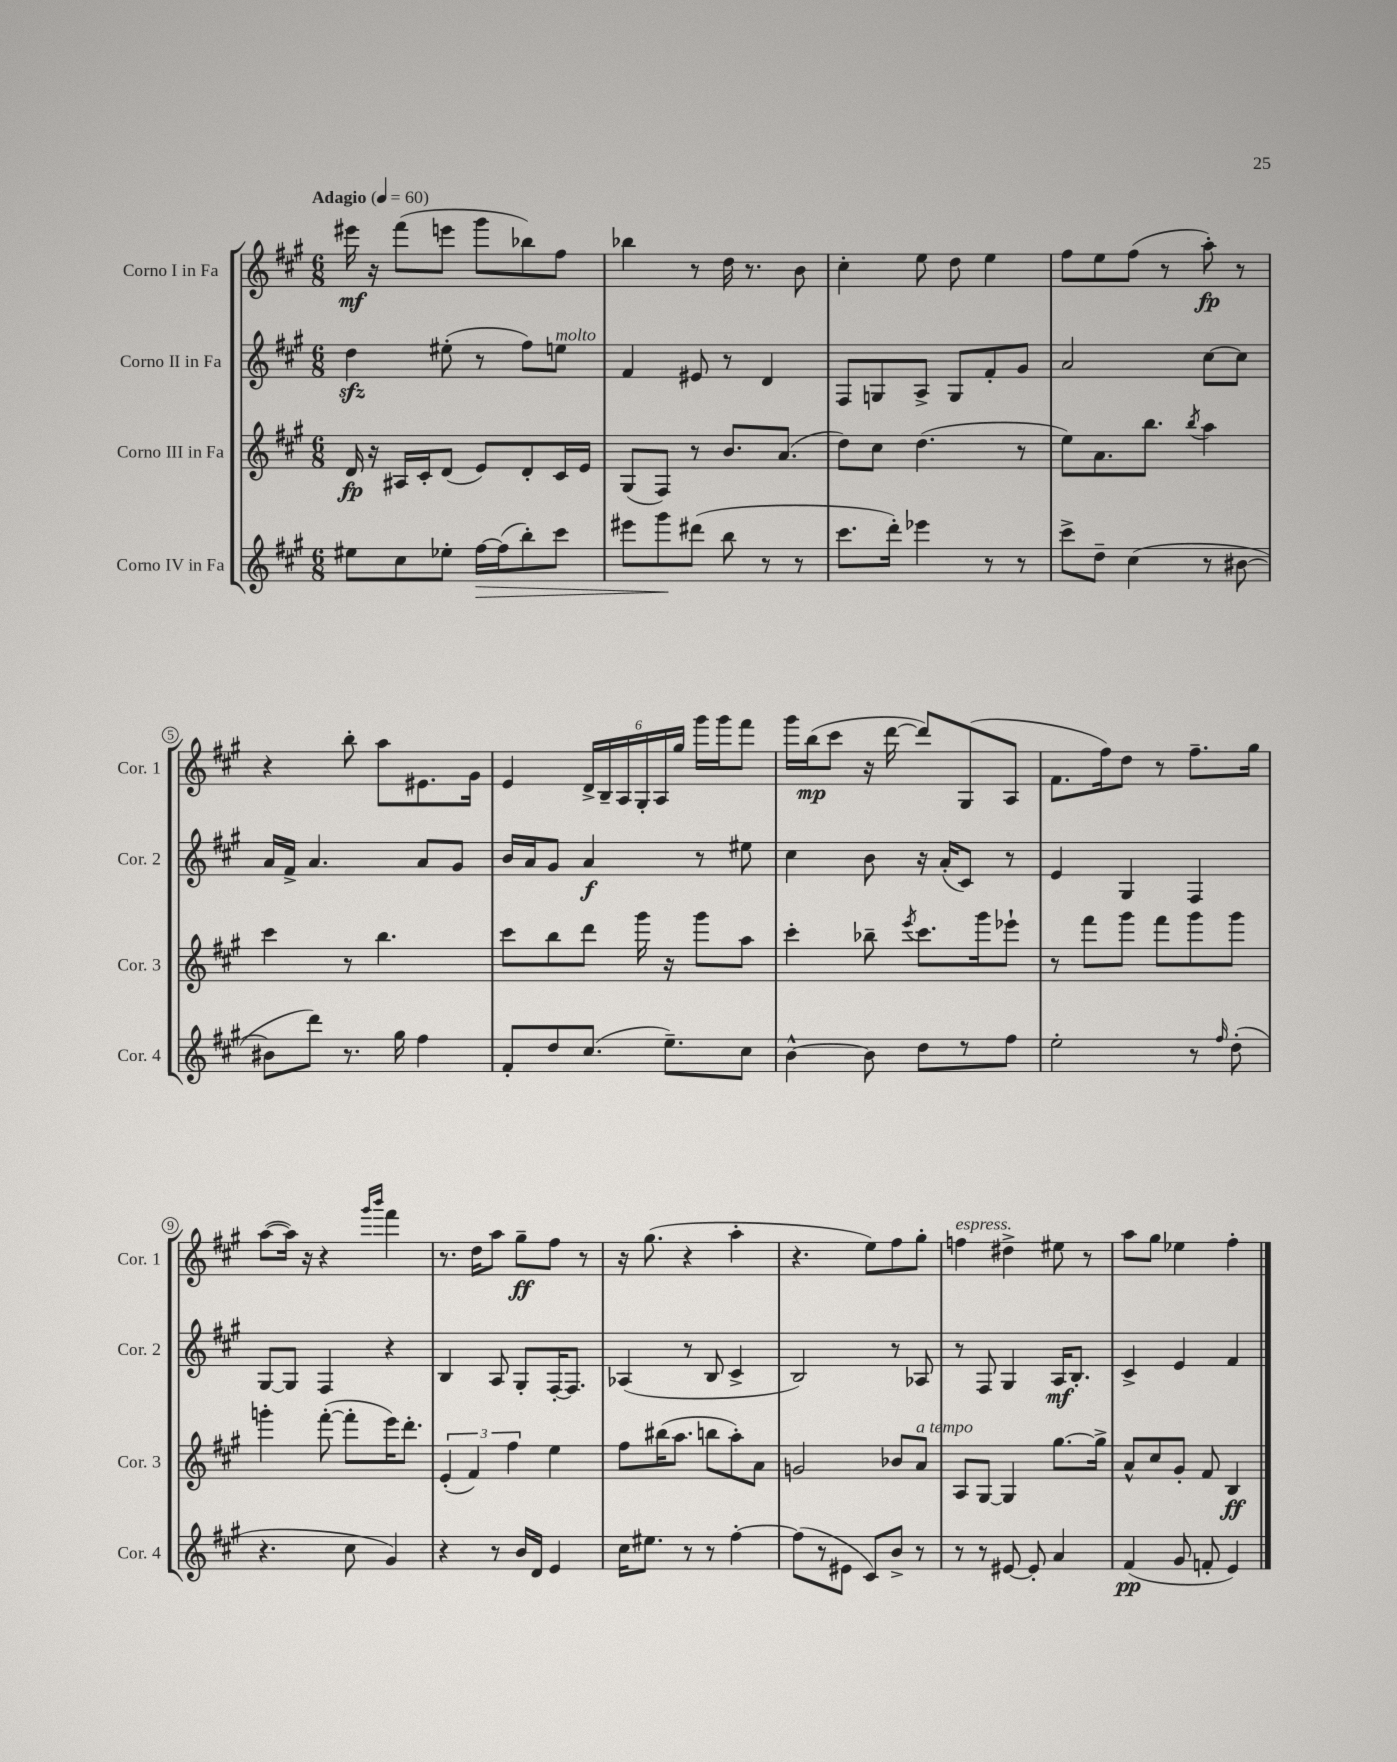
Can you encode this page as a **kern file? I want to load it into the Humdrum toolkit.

**kern	**dynam	**kern	**dynam	**kern	**dynam	**kern	**dynam
*part4	*part4	*part3	*part3	*part2	*part2	*part1	*part1
*staff4	*staff4	*staff3	*staff3	*staff2	*staff2	*staff1	*staff1
*I"Corno IV in Fa	*	*I"Corno III in Fa	*	*I"Corno II in Fa	*	*I"Corno I in Fa	*
*I'Cor. 4	*	*I'Cor. 3	*	*I'Cor. 2	*	*I'Cor. 1	*
*clefG2	*	*clefG2	*	*clefG2	*	*clefG2	*
*k[f#c#g#]	*	*k[f#c#g#]	*	*k[f#c#g#]	*	*k[f#c#g#]	*
*M6/8	*	*M6/8	*	*M6/8	*	*M6/8	*
*MM60	*	*MM60	*	*MM60	*	*MM60	*
=1	=1	=1	=1	=1	=1	=1	=1
!	!	!	!	!	!	!LO:TX:a:B:t=Adagio	!
8ee#X\L	.	16d/	fp	4ddzz\	.	16eee#X\	mf
.	.	16r	.	.	.	16r	.
8cc#\	.	16A#X/LL	.	.	.	(8fff#\L	.
.	.	16c#'/J	.	.	.	.	.
8ee-X'\J	.	(8d/J	.	(8ee#X'\	.	8eeen\J	.
!	!LO:HP:b	!	!	!	!	!	!
[16ff#\LL	>	8e/L)	.	8r	.	8ggg#\L	.
(16ff#\J]	.	.	.	.	.	.	.
8bb'\)	.	8d'/	.	8ff#\L)	.	8bb-X\)	.
!	!	!	!	!LO:TX:a:i:t=molto	!	!	!
8ccc#\J	.	16c#/L	.	8een\J	.	8ff#\J	.
.	.	16e/JJ	.	.	.	.	.
=2	=2	=2	=2	=2	=2	=2	=2
8eee#X\L	.	(8G#/L	.	4f#/	.	4bb-X\	.
8ggg#\	.	8F#/J)	.	.	.	.	.
(8ddd#X\J	]	8r	.	8e#X/	.	8r	.
8bb\	.	8.b/L	.	8r	.	16dd\	.
.	.	.	.	.	.	8.r	.
8r	.	.	.	4d/	.	.	.
.	.	(8.a/J	.	.	.	.	.
8r	.	.	.	.	.	8b\	.
=3	=3	=3	=3	=3	=3	=3	=3
8.ccc#\L	.	8dd\L)	.	8F#/L	.	4cc#'\	.
.	.	8cc#\J	.	8Gn/	.	.	.
16ddd'\Jk)	.	.	.	.	.	.	.
4eee-X\	.	(4.dd\	.	8A^/J	.	8ee\	.
.	.	.	.	8G/L	.	8dd\	.
8r	.	.	.	8f#'/	.	4ee\	.
8r	.	8r	.	8g#/J	.	.	.
=4	=4	=4	=4	=4	=4	=4	=4
8ccc#^\L	.	8ee\L)	.	2a/	.	8ff#\L	.
8dd~\J	.	8.a\	.	.	.	8ee\	.
(4cc#\	.	.	.	.	.	(8ff#\J	.
.	.	8.bb\J	.	.	.	.	.
.	.	.	.	.	.	8r	.
.	.	8qbb/	.	.	.	.	.
8r	.	4aa\	.	[8cc#\L	.	8aa'\)	fp
[8b#X\	.	.	.	8cc#\J]	.	8r	.
!!LO:LB:g=z
=5	=5	=5	=5	=5	=5	=5	=5
8b#X\L]	.	4ccc#\	.	16a/LL	.	4r	.
.	.	.	.	16f#^/JJ	.	.	.
8ddd\J)	.	.	.	4.a/	.	.	.
8.r	.	8r	.	.	.	8bb'\	.
.	.	4.bb\	.	.	.	8aa\L	.
16gg#\	.	.	.	.	.	.	.
4ff#\	.	.	.	8a/L	.	8.e#X\	.
.	.	.	.	8g#/J	.	.	.
.	.	.	.	.	.	16g#\Jk	.
=6	=6	=6	=6	=6	=6	=6	=6
8f#'/L	.	8ccc#\L	.	16b/LL	.	4e/	.
.	.	.	.	16a/J	.	.	.
8dd/	.	8bb\	.	8g#/J	.	.	.
(8.cc#/J	.	8ddd\J	.	4a/	f	24d^/LL	.
.	.	.	.	.	.	24B~/	.
.	.	.	.	.	.	24A/	.
.	.	16ggg#\	.	.	.	24G#'/	.
.	.	.	.	.	.	24A/	.
8.ee~\L)	.	16r	.	.	.	.	.
.	.	.	.	.	.	24gg#/JJ	.
.	.	8ggg#\L	.	8r	.	16ggg#\LL	.
.	.	.	.	.	.	16ggg#\J	.
8cc#\J	.	8aa\J	.	8ee#X\	.	8fff#\J	.
=7	=7	=7	=7	=7	=7	=7	=7
[4b^^\	.	4ccc#'\	.	4cc#\	.	16ggg#\LL	.
.	.	.	.	.	.	(16bb\J	mp
.	.	.	.	.	.	8ccc#\J	.
8b\]	.	8bb-X~\	.	8b\	.	16r	.
.	.	.	.	.	.	[16ddd\	.
.	.	8qeee/	.	.	.	.	.
8dd\L	.	8.ccc#\L	.	16r	.	8ddd/L])	.
.	.	.	.	(16a'/KL	.	.	.
8r	.	.	.	8c#/J)	.	(8G#/	.
.	.	16ggg#\k	.	.	.	.	.
8ff#\J	.	8eee-X`\J	.	8r	.	8A/J	.
=8	=8	=8	=8	=8	=8	=8	=8
2ee'\	.	8r	.	4e/	.	8.f#\L	.
.	.	8fff#\L	.	.	.	.	.
.	.	.	.	.	.	16ff#\k)	.
.	.	8ggg#\J	.	4G#/	.	8dd\J	.
.	.	8fff#\L	.	.	.	8r	.
8r	.	8ggg#\	.	4F#/	.	8.ff#~\L	.
16qqff#/	.	.	.	.	.	.	.
(8dd'\	.	8ggg#\J	.	.	.	.	.
.	.	.	.	.	.	16gg#\Jk	.
!!LO:LB:g=z
=9	=9	=9	=9	=9	=9	=9	=9
4.r	.	4gggn'\	.	[8G#/L	.	([8aa\L	.
.	.	.	.	8G#/J]	.	16aa\Jk])	.
.	.	.	.	.	.	16r	.
.	.	([8fff#'\	.	4F#/	.	4r	.
8cc#\	.	8fff#'\L]	.	.	.	.	.
.	.	.	.	.	.	16qqggg#/LL	.
.	.	.	.	.	.	16qqbbb/JJ	.
4g#/)	.	16eee\K)	.	4r	.	4fff#\	.
.	.	8.ddd'\J	.	.	.	.	.
=10	=10	=10	=10	=10	=10	=10	=10
4r	.	(6e'/	.	4B/	.	8.r	.
.	.	6f#/)	.	.	.	.	.
.	.	.	.	.	.	16dd\KL	.
8r	.	.	.	8A/	.	8aa\J	.
.	.	6ff#\	.	.	.	.	.
16b/LL	.	.	.	8G#'/L	.	8gg#~\L	ff
16d/JJ	.	.	.	.	.	.	.
4e/	.	4ee\	.	[16F#'/K	.	8ff#\J	.
.	.	.	.	8.F#/J]	.	.	.
.	.	.	.	.	.	8r	.
=11	=11	=11	=11	=11	=11	=11	=11
16cc#\KL	.	8ff#\L	.	(4A-X/	.	16r	.
8.ee#X\J	.	.	.	.	.	(8.gg#\	.
.	.	(16bb#X\K	.	.	.	.	.
.	.	8.aa\J	.	.	.	.	.
8r	.	.	.	8r	.	4r	.
8r	.	8bbn\L	.	8B/	.	.	.
[4ff#'\	.	8aa'\)	.	4c#^/	.	4aa'\	.
.	.	8a\J	.	.	.	.	.
=12	=12	=12	=12	=12	=12	=12	=12
(8ff#\L]	.	2gn/	.	2B/)	.	4.r	.
8r	.	.	.	.	.	.	.
8e#X\J	.	.	.	.	.	.	.
8c#/L)	.	.	.	.	.	8ee\L)	.
8b^/J	.	8b-X/L	.	8r	.	8ff#\	.
!	!	!LO:TX:a:i:t=a tempo	!	!	!	!	!
8r	.	8a/J	.	8A-X/	.	8gg#'\J	.
=13	=13	=13	=13	=13	=13	=13	=13
!	!	!	!	!	!	!LO:TX:a:i:t=espress.	!
8r	.	8A/L	.	8r	.	4ffn\	.
8r	.	[8G#/J	.	8F#/	.	.	.
[8e#X/	.	4G#/]	.	4G#/	.	4dd#X^\	.
8e#'/]	.	.	.	.	.	.	.
4a/	.	[8.gg#\L	.	16A/KL	mf	8ee#X\	.
.	.	.	.	8.B'/J	.	.	.
.	.	.	.	.	.	8r	.
.	.	16gg#^\Jk]	.	.	.	.	.
=14	=14	=14	=14	=14	=14	=14	=14
(4f#/	pp	8a^^/L	.	4c#^/	.	8aa\L	.
.	.	8cc#/	.	.	.	8gg#\J	.
8g#/	.	8g#'/J	.	4e/	.	4ee-X\	.
8fn'/	.	8f#/	.	.	.	.	.
4e/)	.	4B/	ff	4f#/	.	4ff#'\	.
==	==	==	==	==	==	==	==
*-	*-	*-	*-	*-	*-	*-	*-
